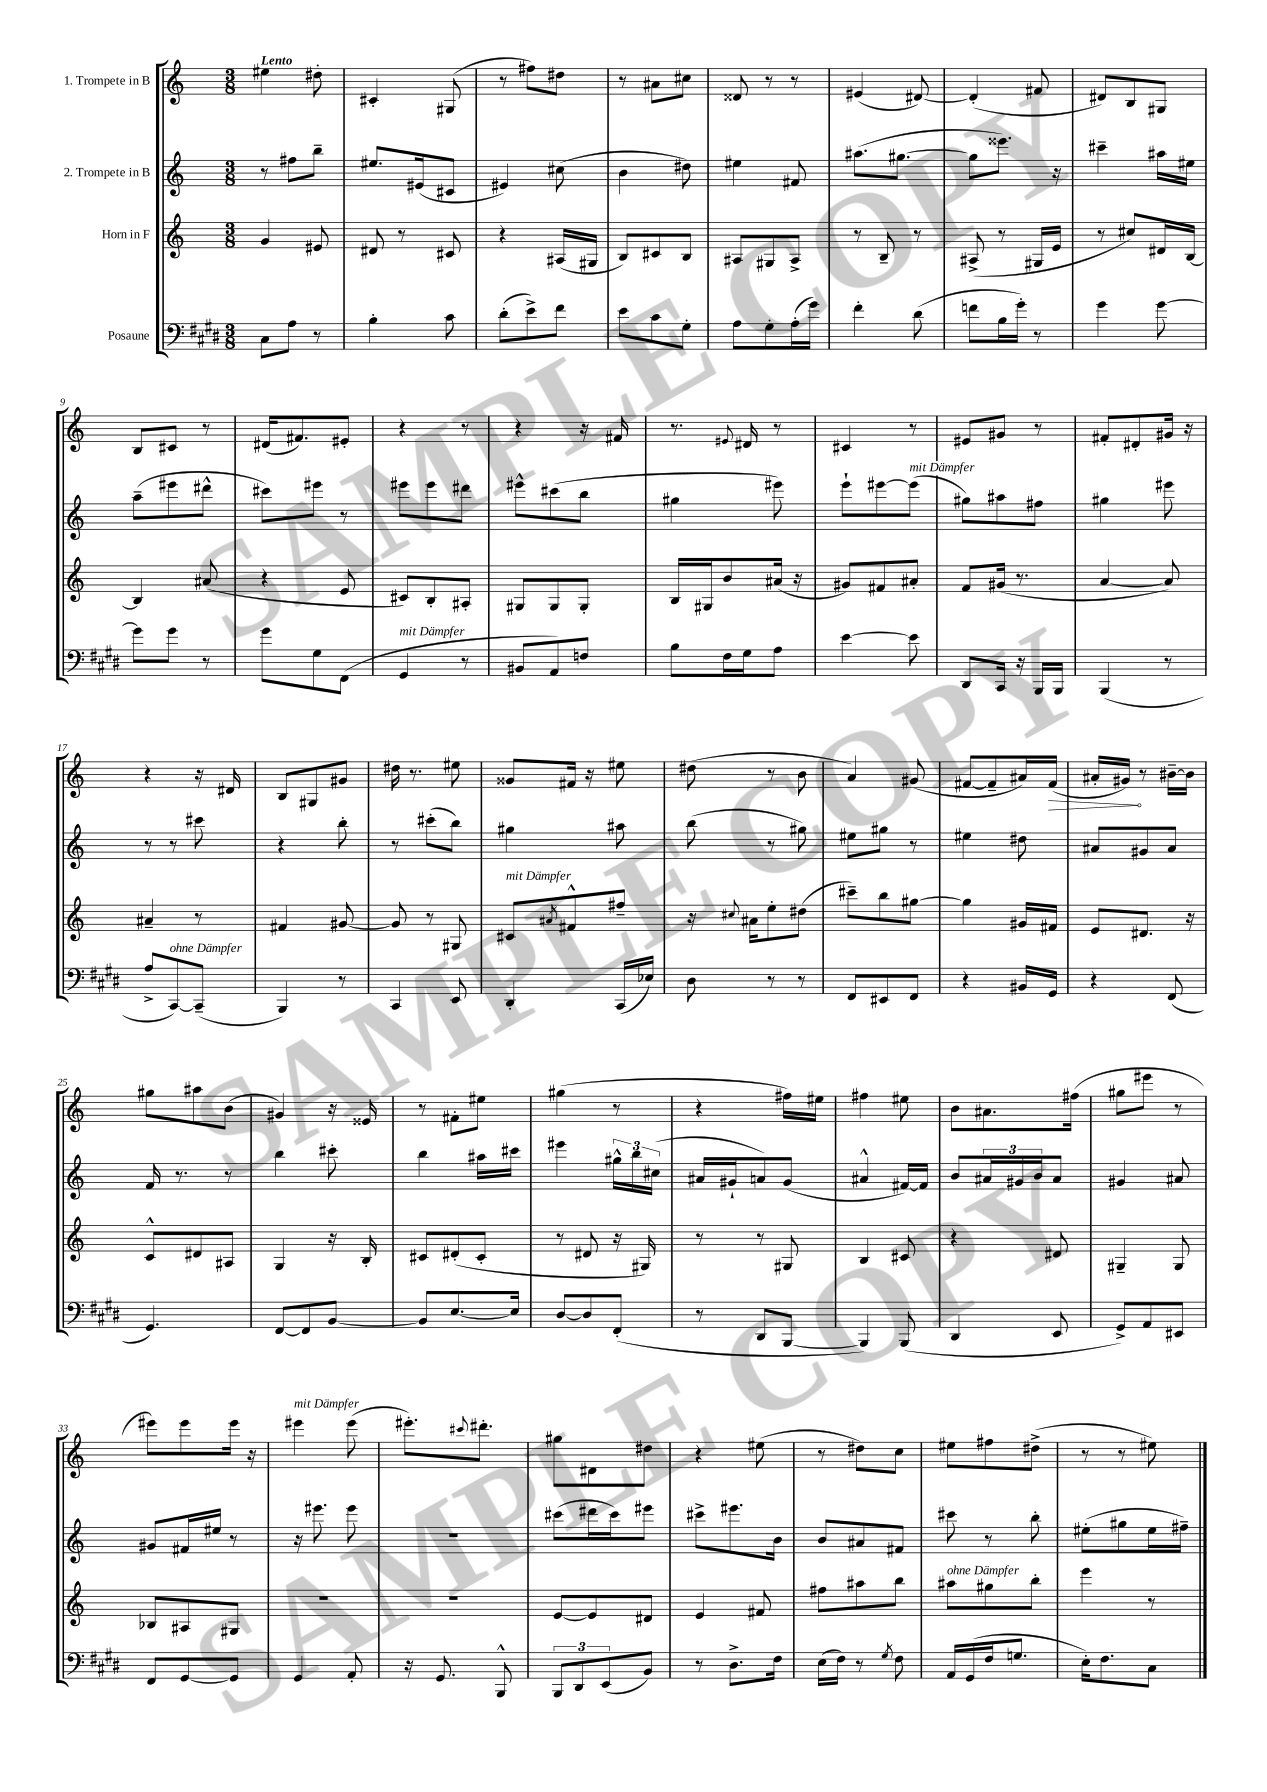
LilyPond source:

<<
\new StaffGroup <<
\new Staff = "s0" \with { instrumentName = "1. Trompete in B" } {
    \clef treble \key c \major \numericTimeSignature \time 3/8 \tempo "Lento"
    eis''4 dis''8-. |
    cis'4-. gis8( |
    r8 fis''8) dis''8 |
    r8 ais'8 cis''8 |
    disis'8 r8 r8 |
    eis'4( dis'8~) |
    dis'4-.( fis'8 |
    dis'8) b8 gis8 |
    b8 cis'8 r8 |
    dis'16( fis'8.) eis'8-. |
    r4 r8 |
    r4 r16 fis'16 |
    r8. \appoggiatura { eis'8 } dis'16 r8 |
    cis'4 r8 |
    eis'8 gis'8 r8 |
    fis'8-. dis'8-. gis'16 r16 |
    r4 r16 dis'16 |
    b8 gis8 gis'8 |
    dis''16 r8. eis''8 |
    gisis'8 fis'16 r16 eis''8 |
    dis''8( r8 b'8 |
    a'4) gis'8( |
    fis'8~ fis'8-- ais'16) \once \override Hairpin.circled-tip = ##t fis'16\>( |
    ais'16-. gis'16\!) r8 bis'16~-- bis'16 |
    gis''8 ais''8 b'8( |
    gis'4) r16 eisis'16 |
    r8 fis'8-. eis''8 |
    gis''4( r8 |
    r4 fis''16) eis''16 |
    fis''4 eis''8 |
    b'8 ais'8. fis''16( |
    gis''8 eis'''8 r8 |
    eis'''8) eis'''8 eis'''16 r16 |
    eis'''4^\markup { \italic "mit Dämpfer" } eis'''8( |
    eis'''8.-.) \appoggiatura { cis'''8 } dis'''8.-. |
    gis''8 dis'8 dis''8 |
    r4 eis''8( |
    r8 dis''8) c''8 |
    eis''8 fis''8 dis''8->( |
    r8 r8 eis''8) \bar "|." |
}
\new Staff = "s1" \with { instrumentName = "2. Trompete in B" } {
    \clef treble \key c \major \numericTimeSignature \time 3/8
    r8 fis''8 b''8-- |
    eis''8. eis'16( cis'8 |
    eis'4) cis''8( |
    b'4 dis''8) |
    eis''4 fis'8 |
    ais''8.( gis''8.~ |
    gis''8 eisis'''8.) r16 |
    cis'''4-- ais''16 eis''16 |
    a''8--( eis'''8 dis'''8-^ |
    cis'''8) eis'''8 r8 |
    eis'''8 eis'''8 dis'''8 |
    eis'''8-^ cis'''8( b''8 |
    gis''4 eis'''8) |
    e'''8-! eis'''8~ eis'''8^\markup { \italic "mit Dämpfer" }( |
    gis''8) ais''8 fis''8 |
    gis''4 eis'''8 |
    r8 r8 cis'''8 |
    r4 b''8-. |
    r8 cis'''8-.( b''8) |
    gis''4 ais''8 |
    b''8( r8 gis''8) |
    eis''8 gis''8 r8 |
    eis''4 dis''8 |
    ais'8 gis'8 ais'8 |
    f'16 r8. r8 |
    b''4 cis'''8-. |
    b''4 ais''16 cis'''16 |
    eis'''4 \tuplet 3/2 { gis''16-^ b''16 cis''16( } |
    ais'16 gis'16-! a'8) gis'8( |
    ais'4-^ fis'16~) fis'16 |
    b'8 \tuplet 3/2 { ais'16 gis'16 b'16 } ais'8 |
    gis'4 ais'8 |
    gis'8 fis'16 eis''16 r8 |
    r16 eis'''8. eis'''8 |
    r4. |
    cis'''8( dis'''16 cis'''16) eis'''8 |
    cis'''8-> eis'''8. b'16 |
    b'8 ais'8 fis'8 |
    cis'''8 r8 b''8-. |
    eis''8-.( gis''8 eis''16 fis''16--) \bar "|." |
}
\new Staff = "s2" \with { instrumentName = "Horn in F" } {
    \clef treble \key c \major \numericTimeSignature \time 3/8
    g'4 eis'8 |
    dis'8 r8 cis'8 |
    r4 ais16( gis16 |
    b8) cis'8 b8 |
    ais8 gis8 ais8-> |
    r8 b8-- r8 |
    ais8->( r8 gis16 e'16 |
    r8 cis''8) dis'16 b16~ |
    b4 ais'8( |
    r4 e'8 |
    cis'8) b8-. ais8-. |
    gis8 gis8 gis8-. |
    b16 gis16 b'8 ais'16( r16 |
    gis'8) fis'8 ais'8-. |
    f'8 gis'16( r8. |
    a'4~ a'8) |
    ais'4-- r8 |
    fis'4 gis'8~ |
    gis'8 r8 gis8 |
    cis'8^\markup { \italic "mit Dämpfer" } \acciaccatura { ais'8 } fis'8-^ fis''8-- |
    r16 \appoggiatura { cis''8 } ais'16 e''8-. dis''8( |
    cis'''8--) b''8 gis''8~ |
    gis''4 gis'16 fis'16 |
    e'8 dis'8. r16 |
    c'8-^ dis'8 ais8 |
    g4 r16 b16-. |
    cis'8 dis'8-.( cis'8-. |
    r8 dis'8 r16 gis16) |
    r8 r8 gis8 |
    b4 cis'8 |
    r4 dis'8 |
    gis4-- gis8 |
    bes8 ais8 gis8 |
    R4. |
    R4. |
    e'8~ e'8 dis'8 |
    e'4 fis'8 |
    fis''8 ais''8 b''8 |
    ais''8^\markup { \italic "ohne Dämpfer" } gis''8 b''8-. |
    e'''4 r8 \bar "|." |
}
\new Staff = "s3" \with { instrumentName = "Posaune" } {
    \clef bass \key e \major \numericTimeSignature \time 3/8
    cis8 a8 r8 |
    b4-. cis'8 |
    dis'8-.( e'8->) fis'8 |
    e'8 cis'8 gis8-. |
    a8 gis8-. a16-.( gis'16) |
    fis'4-. dis'8( |
    f'8 b16 gis'16-.) r8 |
    gis'4 gis'8~ |
    gis'8 gis'8 r8 |
    gis'8 gis8 fis,8( |
    gis,4^\markup { \italic "mit Dämpfer" } r8 |
    bis,8 a,8) f8 |
    b8 fis16 gis16 a8 |
    e'4~ e'8 |
    dis,8 cis,16 r16 b,,16 b,,16 |
    b,,4( r8 |
    a8-> cis,8~^\markup { \italic "ohne Dämpfer" }) cis,8--( |
    b,,4) r8 |
    cis,4 e,8 |
    dis,4-. cis,16( ees16) |
    dis8 r8 r8 |
    fis,8 eis,8 fis,8 |
    r4 bis,16 gis,16 |
    r4 fis,8( |
    gis,4.) |
    fis,8~ fis,8 b,8~ |
    b,8 e8.~ e16 |
    dis8~ dis8 fis,8-.( |
    r8 dis,8 b,,8~ |
    b,,4) b,,8( |
    dis,4 e,8 |
    gis,8->) a,8 eis,8 |
    fis,8 gis,8~ gis,8 |
    gis,4 a,8-. |
    r16 gis,8. b,,8-^ |
    \tuplet 3/2 { b,,8 dis,8 e,8( } b,8) |
    r8 dis8.-> fis16 |
    e16( fis16) r8 \acciaccatura { gis8 } fis8 |
    a,16 gis,16( fis16 g8. |
    e16-.) fis8. cis8 \bar "|." |
}
>>
>>
